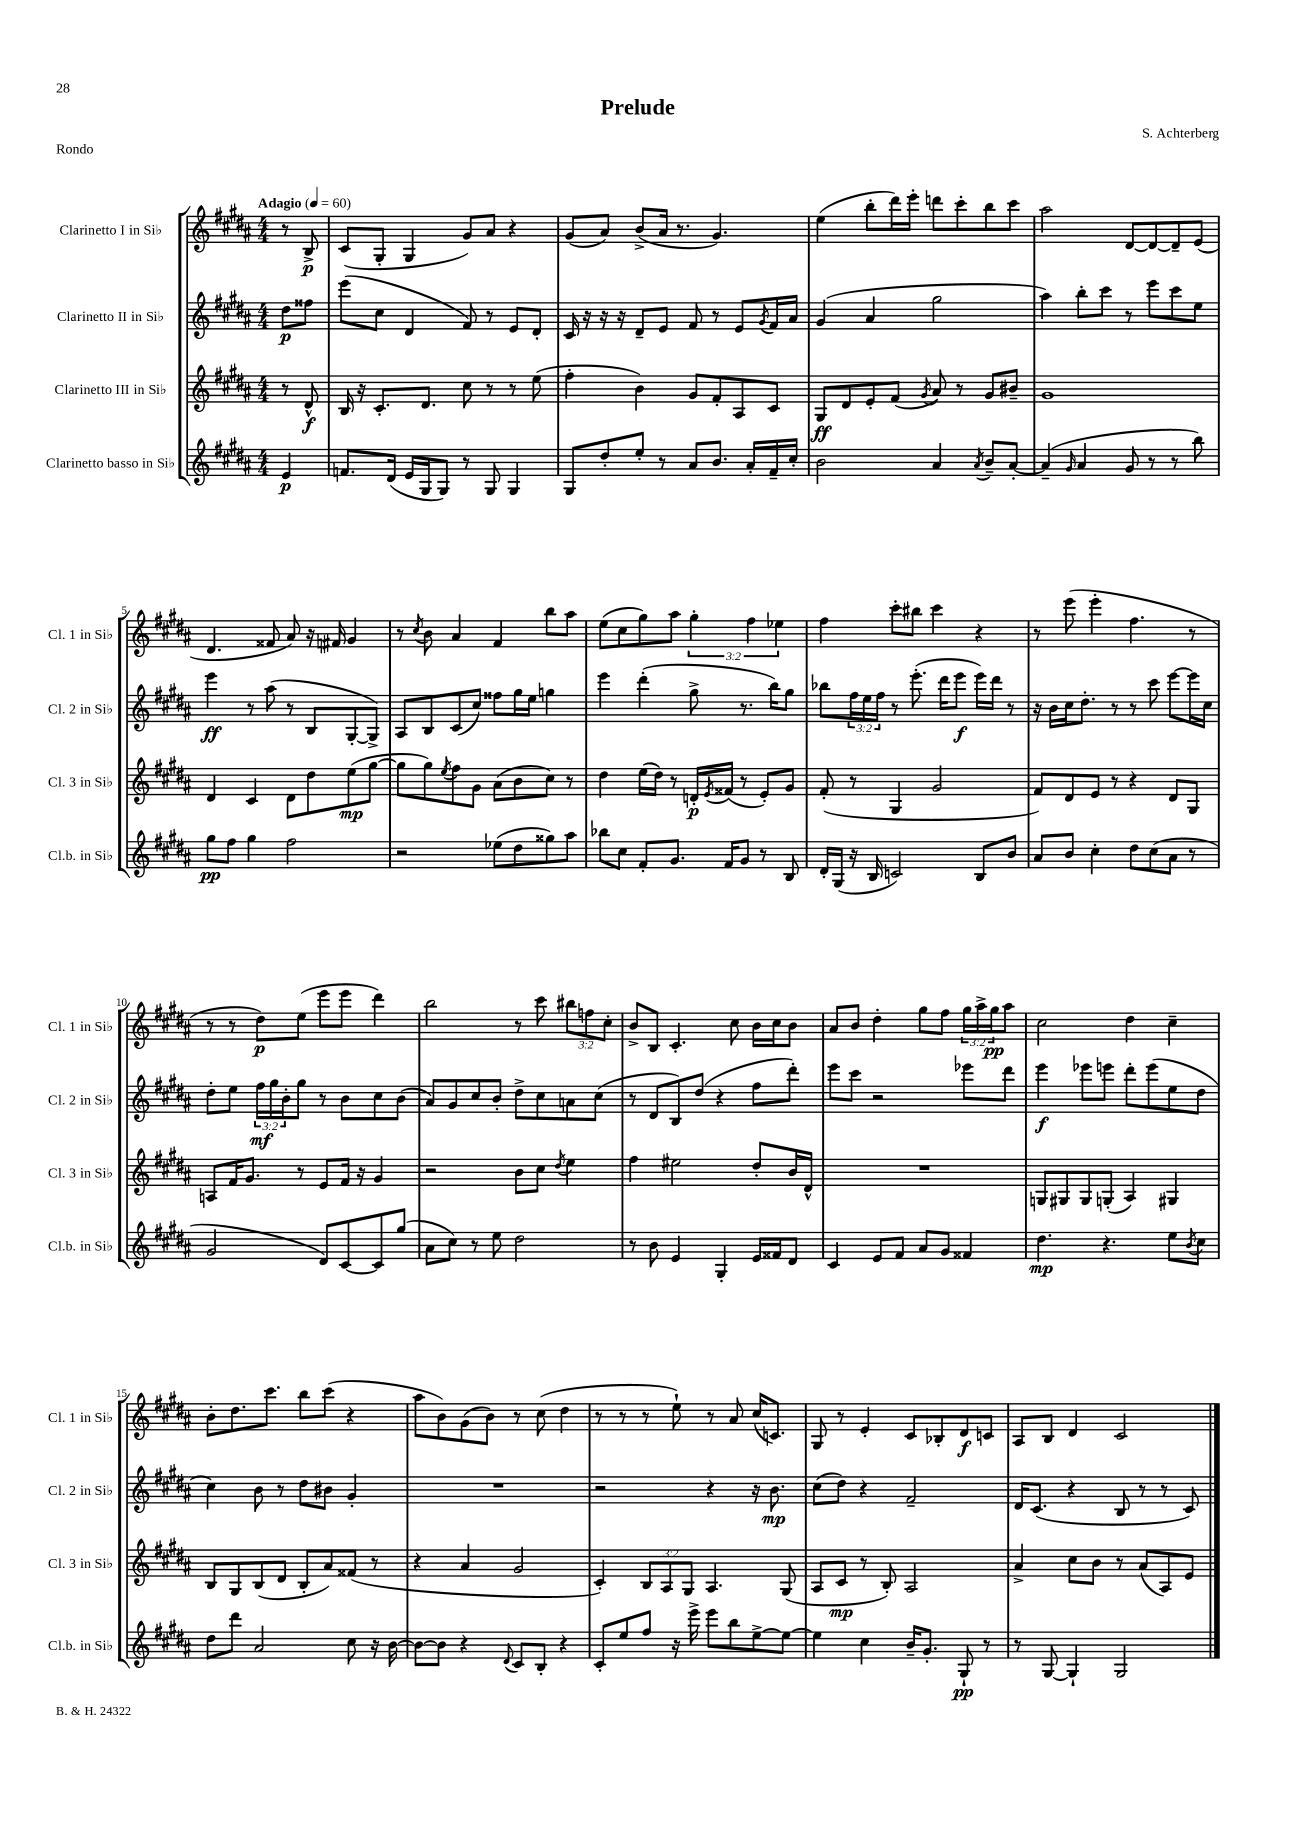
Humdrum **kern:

**kern	**dynam	**kern	**dynam	**kern	**dynam	**kern	**dynam
*part4	*part4	*part3	*part3	*part2	*part2	*part1	*part1
*staff4	*staff4	*staff3	*staff3	*staff2	*staff2	*staff1	*staff1
*I"Clarinetto basso in Si♭	*	*I"Clarinetto III in Si♭	*	*I"Clarinetto II in Si♭	*	*I"Clarinetto I in Si♭	*
*I'Cl.b. in Si♭	*	*I'Cl. 3 in Si♭	*	*I'Cl. 2 in Si♭	*	*I'Cl. 1 in Si♭	*
*clefG2	*	*clefG2	*	*clefG2	*	*clefG2	*
*k[f#c#g#d#a#]	*	*k[f#c#g#d#a#]	*	*k[f#c#g#d#a#]	*	*k[f#c#g#d#a#]	*
*M4/4	*	*M4/4	*	*M4/4	*	*M4/4	*
*MM60	*	*MM60	*	*MM60	*	*MM60	*
=	=	=	=	=	=	=	=
!	!	!	!	!	!	!LO:TX:a:B:t=Adagio	!
4e/	p	8r	.	8dd#\L	p	8r	.
.	.	8d#^^/	f	8ff##X\J	.	8B^/	p
=1	=1	=1	=1	=1	=1	=1	=1
8.fn/L	.	16B/	.	(8eee\L	.	(8c#/L	.
.	.	16r	.	.	.	.	.
.	.	8.c#'/L	.	8cc#\J	.	8G#'/J	.
(16d#/Jk	.	.	.	.	.	.	.
16e/LL	.	.	.	4d#/	.	4G#/	.
16G#/J	.	8.d#/J	.	.	.	.	.
8G#/J)	.	.	.	.	.	.	.
8r	.	8cc#\	.	8f#/)	.	8g#/L)	.
8G#/	.	8r	.	8r	.	8a#/J	.
4G#/	.	8r	.	8e/L	.	4r	.
.	.	(8ee\	.	8d#'/J	.	.	.
=2	=2	=2	=2	=2	=2	=2	=2
8G#/L	.	4ff#'\	.	16c#/	.	(8g#/L	.
.	.	.	.	16r	.	.	.
8dd#'/	.	.	.	16r	.	8a#/J)	.
.	.	.	.	16r	.	.	.
8ee'/J	.	4b\)	.	8d#~/L	.	(8b^/L	.
8r	.	.	.	8e/J	.	16a#/Jk	.
.	.	.	.	.	.	8.r	.
8a#/L	.	8g#/L	.	8f#/	.	.	.
8.b/J	.	8f#'/	.	8r	.	4.g#/)	.
.	.	8A#/	.	8e/L	.	.	.
16a#'/LL	.	.	.	.	.	.	.
.	.	.	.	8qg#/	.	.	.
16f#~/	.	8c#/J	.	16f#/L	.	.	.
16cc#'/JJ	.	.	.	16a#/JJ	.	.	.
=3	=3	=3	=3	=3	=3	=3	=3
2b\	.	8G#/L	ff	(4g#/	.	(4ee\	.
.	.	8d#/	.	.	.	.	.
.	.	8e'/	.	4a#/	.	8bb'\L	.
.	.	(8f#/J	.	.	.	16ddd#\L)	.
.	.	.	.	.	.	16eee'\JJ	.
.	.	8qg#/	.	.	.	.	.
4a#/	.	8a#/)	.	2gg#\	.	8dddn\L	.
.	.	8r	.	.	.	8ccc#'\	.
8qa#/	.	.	.	.	.	.	.
8b~/L	.	8g#/L	.	.	.	8bb\	.
[8a#'/J	.	8b#X~/J	.	.	.	8ccc#\J	.
=4	=4	=4	=4	=4	=4	=4	=4
(4a#~/]	.	1g#	.	4aa#\)	.	2aa#\	.
16qqg#/	.	.	.	.	.	.	.
4a#/	.	.	.	8bb'\L	.	.	.
.	.	.	.	8ccc#\J	.	.	.
8g#/	.	.	.	8r	.	[8d#/L	.
8r	.	.	.	8eee\L	.	8d#/_	.
8r	.	.	.	8ccc#\	.	8d#~/]	.
8bb\)	.	.	.	8ee\J	.	(8e/J	.
!!LO:LB:g=z
=5	=5	=5	=5	=5	=5	=5	=5
8gg#\L	pp	4d#/	.	4eee\	ff	4.d#/	.
8ff#\J	.	.	.	.	.	.	.
4gg#\	.	4c#/	.	8r	.	.	.
.	.	.	.	(8aa#\	.	8f##X/	.
2ff#\	.	8d#\L	.	8r	.	8a#/)	.
.	.	8dd#\	.	8B/L	.	16r	.
.	.	.	.	.	.	16f#X/	.
.	.	(8ee\	mp	[8G#'/	.	4g#/	.
.	.	[8gg#\J	.	8G#^/J])	.	.	.
=6	=6	=6	=6	=6	=6	=6	=6
2r	.	8gg#\L]	.	8A#/L	.	8r	.
.	.	.	.	.	.	8qcc#/	.
.	.	8gg#\)	.	8B/	.	8b\	.
.	.	8qee/	.	.	.	.	.
.	.	8ff#\	.	(8c#/	.	4a#/	.
.	.	8g#\J	.	8cc#/J)	.	.	.
(8ee-X\L	.	(8a#\L	.	8ff##X\L	.	4f#/	.
8dd#\	.	8b\	.	16gg#\L	.	.	.
.	.	.	.	16ee\JJ	.	.	.
8gg##X\)	.	8cc#\J)	.	4ggn\	.	8bb\L	.
8aa#\J	.	8r	.	.	.	8aa#\J	.
=7	=7	=7	=7	=7	=7	=7	=7
8bb-X\L	.	4dd#\	.	4eee\	.	(8ee\L	.
8cc#\J	.	.	.	.	.	8cc#\	.
8f#'/L	.	(16ee\LL	.	(4ddd#'\	.	8gg#\)	.
.	.	16dd#\JJ)	.	.	.	.	.
8.g#/J	.	8r	.	.	.	8aa#\J	.
.	.	16dn'/LL	p	8gg#^\	.	6gg#'\	.
.	.	8qe/	.	.	.	.	.
16f#/KL	.	(16f##X/JJ	.	.	.	.	.
8g#/J	.	8r	.	8.r	.	.	.
.	.	.	.	.	.	6ff#\	.
8r	.	8e'/L)	.	.	.	.	.
.	.	.	.	16bb\KL)	.	.	.
.	.	.	.	.	.	6ee-X\	.
8B/	.	8g#/J	.	8gg#\J	.	.	.
=8	=8	=8	=8	=8	=8	=8	=8
16d#'/LL	.	(8f#'/	.	8bb-X\L	.	4ff#\	.
(16G#/JJ	.	.	.	.	.	.	.
16r	.	8r	.	24ff#\L	.	.	.
.	.	.	.	24ee\	.	.	.
16B/	.	.	.	.	.	.	.
.	.	.	.	24ff#\JJ	.	.	.
2cn/)	.	4G#/	.	8r	.	8ccc#'\L	.
.	.	.	.	(8.eee'\	.	8bb#X\J	.
.	.	2g#/	.	.	.	4ccc#\	.
.	.	.	.	16ddd#\KL	.	.	.
.	.	.	.	8eee\J	f	.	.
8B/L	.	.	.	16eee\LL)	.	4r	.
.	.	.	.	16ddd#\JJ	.	.	.
8b/J	.	.	.	8r	.	.	.
=9	=9	=9	=9	=9	=9	=9	=9
8a#/L	.	8f#/L)	.	16r	.	8r	.
.	.	.	.	16b\LL	.	.	.
8b/J	.	8d#/	.	16cc#\J	.	(8eee\	.
.	.	.	.	8.dd#'\J	.	.	.
4cc#'\	.	8e/J	.	.	.	4eee'\	.
.	.	8r	.	8r	.	.	.
8dd#\L	.	4r	.	8r	.	4.ff#\	.
(8cc#\	.	.	.	8ccc#\	.	.	.
8a#\J	.	8d#/L	.	[8eee\L	.	.	.
8r	.	8G#/J	.	16eee\L]	.	8r	.
.	.	.	.	16cc#\JJ	.	.	.
!!LO:LB:g=z
=10	=10	=10	=10	=10	=10	=10	=10
2g#/	.	8An/L	.	8dd#'\L	.	8r	.
.	.	16f#/K	.	8ee\J	.	8r	.
.	.	8.g#/J	.	.	.	.	.
.	.	.	.	24ff#\LL	mf	8dd#\L)	p
.	.	.	.	24gg#\	.	.	.
.	.	.	.	24b'\J	.	.	.
.	.	8r	.	8gg#\J	.	(8ee\J	.
8d#/L)	.	8e/L	.	8r	.	8eee\L	.
[8c#/	.	16f#/Jk	.	8b\L	.	8eee\J	.
.	.	16r	.	.	.	.	.
8c#/]	.	4g#/	.	8cc#\	.	4ddd#\)	.
(8gg#/J	.	.	.	(8b\J	.	.	.
=11	=11	=11	=11	=11	=11	=11	=11
8a#\L	.	2r	.	8a#/L)	.	2bb\	.
8cc#\J)	.	.	.	8g#/	.	.	.
8r	.	.	.	8cc#/	.	.	.
8ee\	.	.	.	8b'/J	.	.	.
2dd#\	.	8b\L	.	8dd#^\L	.	8r	.
.	.	8cc#\J	.	8cc#\	.	8ccc#\	.
.	.	8qdd#/	.	.	.	.	.
.	.	4ee\	.	8an\	.	12bb#X\L	.
.	.	.	.	.	.	12ffn\	.
.	.	.	.	(8cc#\J	.	.	.
.	.	.	.	.	.	12cc#'\J	.
=12	=12	=12	=12	=12	=12	=12	=12
8r	.	4ff#\	.	8r	.	8b^/L	.
8b\	.	.	.	8d#/L	.	8B/J	.
4e/	.	2ee#X\	.	8B/)	.	4.c#'/	.
.	.	.	.	(8dd#/J	.	.	.
4G#'/	.	.	.	4r	.	.	.
.	.	.	.	.	.	8cc#\	.
16e/LL	.	8dd#'/L	.	8ff#\L	.	16b\LL	.
16f##X/J	.	.	.	.	.	16cc#\J	.
8d#/J	.	16b/L	.	8ddd#'\J)	.	8b\J	.
.	.	16d#^^/JJ	.	.	.	.	.
=13	=13	=13	=13	=13	=13	=13	=13
4c#/	.	1r	.	8eee\L	.	8a#/L	.
.	.	.	.	8ccc#\J	.	8b/J	.
8e/L	.	.	.	2r	.	4dd#'\	.
8f#/J	.	.	.	.	.	.	.
8a#/L	.	.	.	.	.	8gg#\L	.
8g#/J	.	.	.	.	.	8ff#\J	.
4f##X/	.	.	.	8eee-X\L	.	24gg#\LL	.
.	.	.	.	.	.	24aa#^\	.
.	.	.	.	.	.	24gg#\J	pp
.	.	.	.	8ddd#\J	.	8aa#\J	.
=14	=14	=14	=14	=14	=14	=14	=14
4.dd#\	mp	8Gn/L	.	4eee\	f	2cc#\	.
.	.	8G#X/	.	.	.	.	.
.	.	8G#/	.	8eee-X\L	.	.	.
4.r	.	(8Gn'/J	.	8eeen\J	.	.	.
.	.	4A#/)	.	8ddd#'\L	.	4dd#\	.
.	.	.	.	(8eee\	.	.	.
8ee\L	.	4G#X/	.	8ee\	.	4cc#~\	.
8qb/	.	.	.	.	.	.	.
8cc#\J	.	.	.	8dd#\J	.	.	.
!!LO:LB:g=z
=15	=15	=15	=15	=15	=15	=15	=15
8dd#\L	.	8B/L	.	4cc#\)	.	8b'\L	.
8ddd#\J	.	8G#/	.	.	.	8.dd#\	.
2a#/	.	(8B/	.	8b\	.	.	.
.	.	.	.	.	.	8.ccc#\J	.
.	.	8d#/J	.	8r	.	.	.
.	.	8B'/L	.	8dd#\L	.	8bb\L	.
.	.	8a#/)	.	8b#X\J	.	(8ccc#\J	.
8cc#\	.	(8f##X/J	.	4g#'/	.	4r	.
16r	.	8r	.	.	.	.	.
[16b\	.	.	.	.	.	.	.
=16	=16	=16	=16	=16	=16	=16	=16
8b\L_	.	4r	.	1r	.	8aa#\L	.
8b\J]	.	.	.	.	.	8b\)	.
4r	.	4a#/	.	.	.	(8g#\	.
.	.	.	.	.	.	8b\J)	.
8qqd#/	.	.	.	.	.	.	.
8c#/L	.	2g#/	.	.	.	8r	.
8B'/J	.	.	.	.	.	(8cc#\	.
4r	.	.	.	.	.	4dd#\	.
=17	=17	=17	=17	=17	=17	=17	=17
8c#'/L	.	4c#'/)	.	2r	.	8r	.
8ee/	.	.	.	.	.	8r	.
8ff#/J	.	12B/L	.	.	.	8r	.
.	.	12A#/	.	.	.	.	.
16r	.	.	.	.	.	8ee`\)	.
.	.	12G#/J	.	.	.	.	.
16eee^\	.	.	.	.	.	.	.
8eee\L	.	4.A#/	.	4r	.	8r	.
8bb\	.	.	.	.	.	8a#/	.
[8ee^\	.	.	.	16r	.	(16cc#/KL	.
.	.	.	.	8.b\	mp	8.cn/J)	.
8ee\J_	.	(8G#/	.	.	.	.	.
=18	=18	=18	=18	=18	=18	=18	=18
4ee\]	.	8A#/L	.	(8cc#\L	.	8G#/	.
.	.	8c#/J	mp	8dd#\J)	.	8r	.
4cc#\	.	8r	.	4r	.	4e'/	.
.	.	8B'/)	.	.	.	.	.
16b~/KL	.	2A#/	.	2f#~/	.	8c#/L	.
8.g#'/J	.	.	.	.	.	.	.
.	.	.	.	.	.	8B-X'/	.
8G#`/	pp	.	.	.	.	8d#/	f
8r	.	.	.	.	.	8cn/J	.
=19	=19	=19	=19	=19	=19	=19	=19
8r	.	4a#^/	.	16d#/KL	.	8A#/L	.
.	.	.	.	(8.c#/J	.	.	.
[8G#/	.	.	.	.	.	8B/J	.
4G#`/]	.	8cc#\L	.	4r	.	4d#/	.
.	.	8b\J	.	.	.	.	.
2G#/	.	8r	.	8B/	.	2c#/	.
.	.	(8a#/L	.	8r	.	.	.
.	.	8A#/)	.	8r	.	.	.
.	.	8e/J	.	8c#/)	.	.	.
==	==	==	==	==	==	==	==
*-	*-	*-	*-	*-	*-	*-	*-
